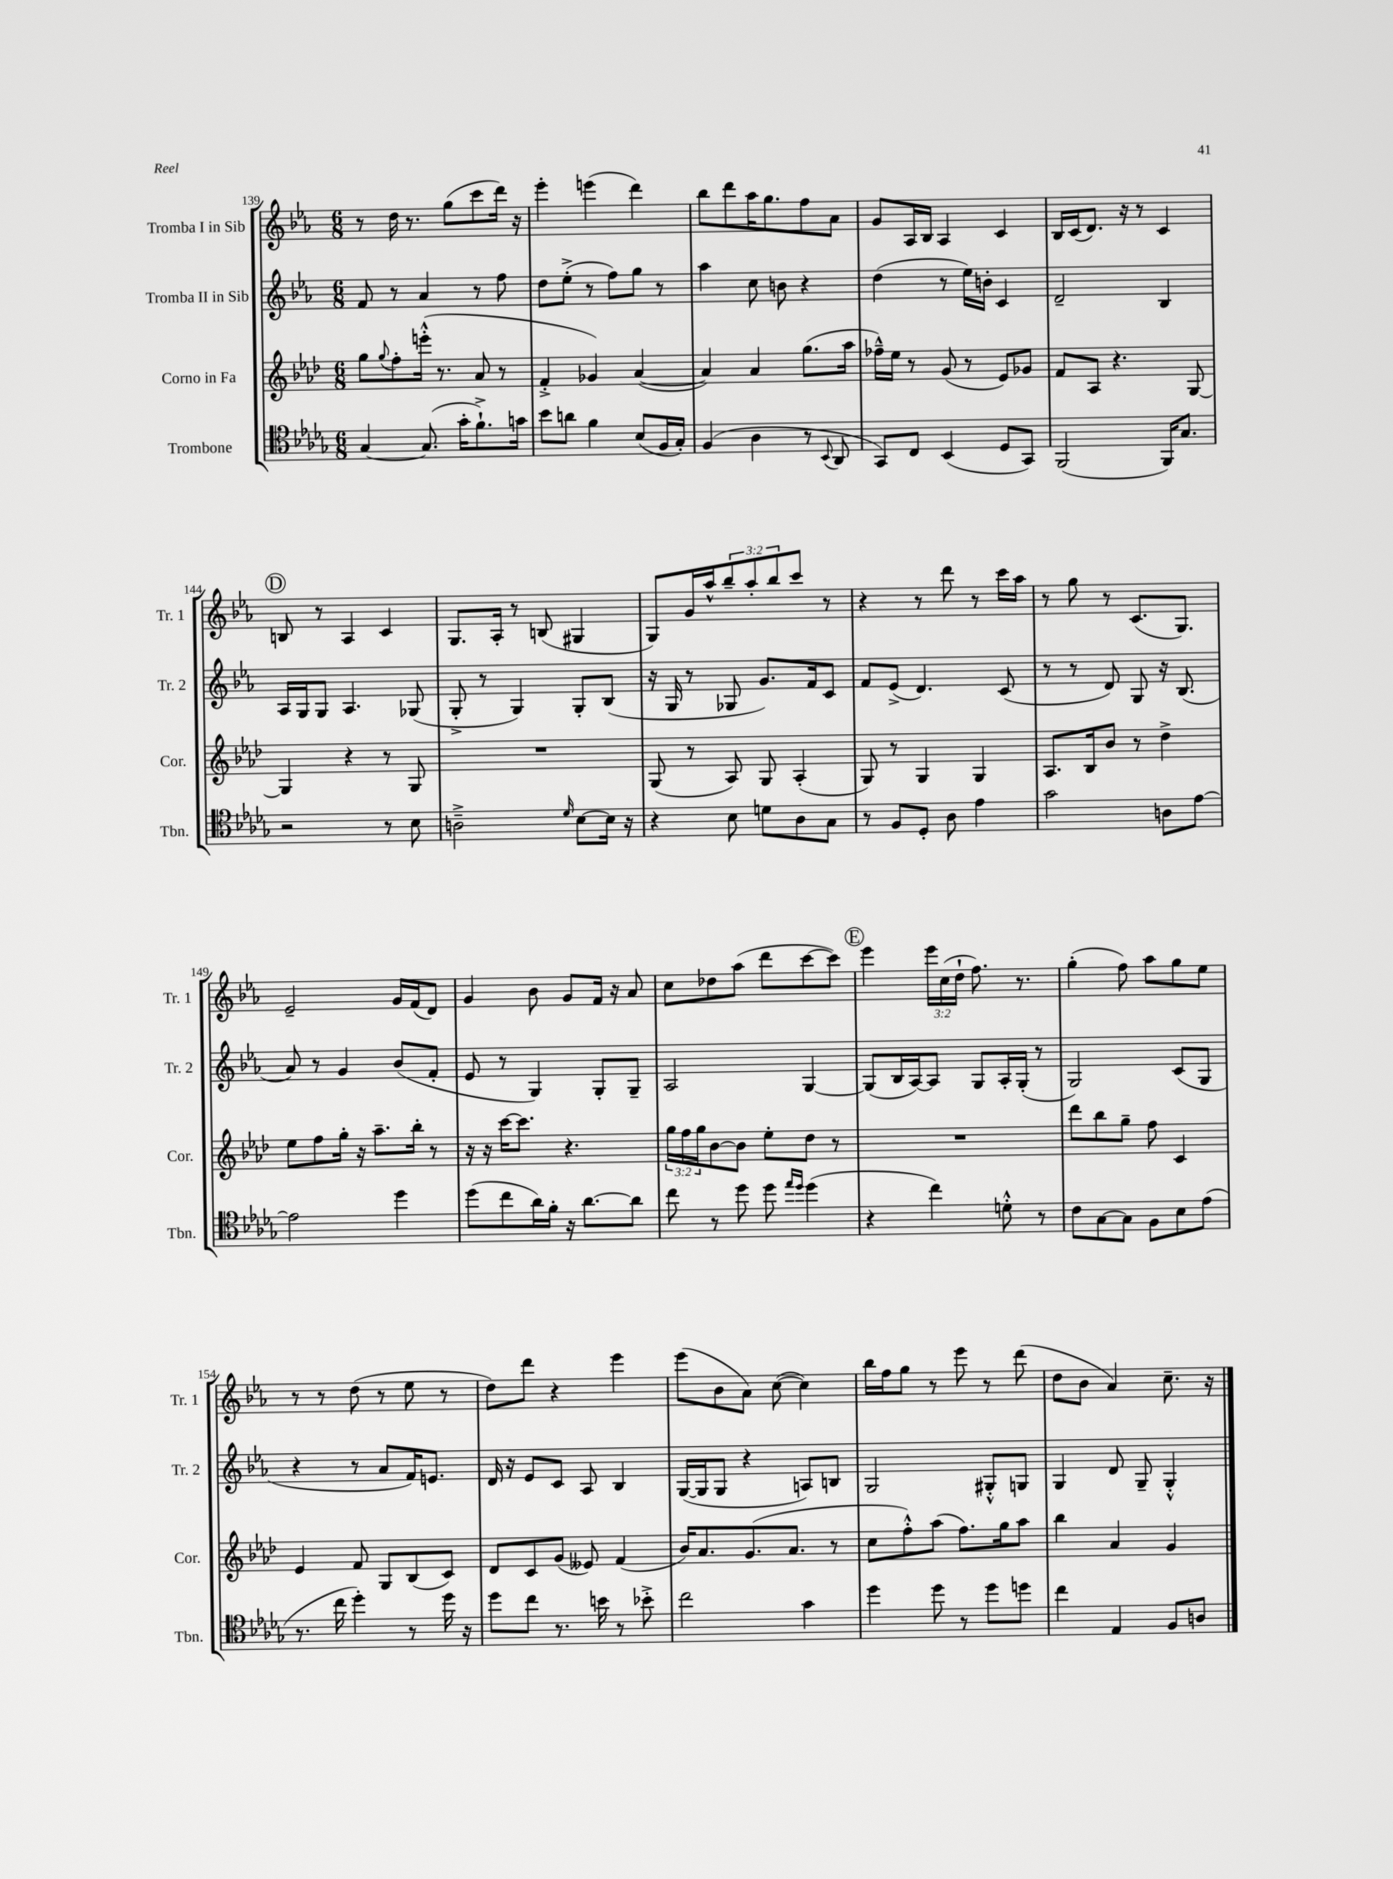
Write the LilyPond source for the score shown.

<<
\new StaffGroup <<
\new Staff = "s0" \with { instrumentName = "Tromba I in Sib" shortInstrumentName = "Tr. 1" } {
    \clef treble \key ees \major \numericTimeSignature \time 6/8 \override Staff.TupletNumber.text = #tuplet-number::calc-fraction-text
    r8 d''16 r8. g''8( c'''8 d'''16) r16 |
    ees'''4-. e'''4( d'''4) |
    bes''8 d'''8 aes''16 g''8. f''8 aes'8 |
    g'8 aes16 bes16 aes4 c'4 |
    bes16 c'16( d'8.) r16 r8 c'4 |
    \mark \markup { \circle "D" } b8 r8 aes4 c'4 |
    g8. aes16-. r8 b8( gis4 |
    g8) g'16 aes''16-^ \tuplet 3/2 { bes''8-- aes''8-. bes''8 } c'''8 r8 |
    r4 r8 d'''8 r8 c'''16 aes''16 |
    r8 g''8 r8 c'8.( g8.) |
    ees'2-- g'16 f'16( d'8) |
    g'4 bes'8 g'8 f'16 r16 aes'8 |
    c''8 des''8 aes''8( d'''8 c'''8~ c'''8) |
    \mark \markup { \circle "E" } ees'''4 \tuplet 3/2 { ees'''16 c''16( d''16-! } f''8.) r8. |
    g''4-.( f''8) aes''8 g''8 ees''8 |
    r8 r8 d''8( r8 ees''8 r8 |
    d''8) d'''8 r4 ees'''4 |
    ees'''8( bes'8 aes'8) c''8~( c''4) |
    bes''16 f''16 g''8 r8 ees'''8 r8 d'''8( |
    d''8 bes'8 aes'4) c''8.-- r16 \bar "|." |
}
\new Staff = "s1" \with { instrumentName = "Tromba II in Sib" shortInstrumentName = "Tr. 2" } {
    \clef treble \key ees \major \numericTimeSignature \time 6/8
    f'8 r8 aes'4 r8 f''8 |
    d''8 ees''8-.->( r8 f''8) g''8 r8 |
    aes''4 c''8 b'8 r4 |
    d''4( r8 ees''16) b'16-. c'4 |
    d'2-- bes4 |
    \mark \markup { \circle "D" } aes16 g16 g8 aes4. ges8( |
    g8-.-> r8 g4) g8-. bes8( |
    r16 g16 r8 ges8 g'8.) f'16 c'8 |
    f'8 ees'8->( d'4.) c'8( |
    r8 r8 d'8) g8 r16 bes8.( |
    aes'8) r8 g'4 bes'8( f'8-. |
    ees'8 r8 g4) g8-. g8-- |
    aes2 g4~ |
    \mark \markup { \circle "E" } g8( bes16 aes16~) aes8 g8 aes16-. g16-.( r8 |
    g2) c'8( g8 |
    r4 r8 aes'8 f'16) e'8. |
    d'16 r16 ees'8 c'8 aes8 bes4 |
    g16~( g16 g8 r4 a8) b8 |
    g2 gis8-.-^ g8 |
    g4 d'8 g8-- g4-.-^ \bar "|." |
}
\new Staff = "s2" \with { instrumentName = "Corno in Fa" shortInstrumentName = "Cor." } {
    \clef treble \key aes \major \numericTimeSignature \time 6/8 \override Staff.TupletNumber.text = #tuplet-number::calc-fraction-text
    g''8 \appoggiatura { g''8 } f''8-. e'''16-.-^( r8. aes'8 r8 |
    f'4-.-> ges'4) aes'4~( |
    aes'4) aes'4 g''8.( aes''16 |
    fes''16---^) ees''16 r8 g'8( r8 ees'8) ges'8 |
    f'8 aes8 r4. g8~ |
    \mark \markup { \circle "D" } g4 r4 r8 g8 |
    R2. |
    g8( r8 aes8) g8 aes4-.( |
    g8) r8 g4 g4 |
    aes8. bes16 bes'8 r8 des''4-> |
    ees''8 f''8 g''16-. r16 aes''8.-- bes''16-. r8 |
    r16 r16 c'''16~ c'''8. r4. |
    \tuplet 3/2 { g''16 f''16 g''16 } bes'8~ bes'8 ees''8-. des''8 r8 |
    \mark \markup { \circle "E" } R2. |
    des'''8 bes''8 g''8-- f''8 c'4 |
    ees'4 f'8 g8 bes8( c'8) |
    des'8 c'8 g'8( eeses'8) f'4( |
    bes'16) aes'8. g'8.( aes'8. r8 |
    c''8 f''8-.-^) aes''8( f''8.) g''16 aes''8 |
    bes''4 aes'4 g'4 \bar "|." |
}
\new Staff = "s3" \with { instrumentName = "Trombone" shortInstrumentName = "Tbn." } {
    \clef tenor \key des \major \numericTimeSignature \time 6/8
    ges4~ ges8.( ges'16-. f'8.-!->) g'16 |
    bes'8 a'8 f'4 bes8( f16 ges16-.) |
    f4( aes4 r8 \appoggiatura { bes,8 } aes,8 |
    ges,8) c8 bes,4( des8 ges,8) |
    f,2( f,16) ges8. |
    \mark \markup { \circle "D" } r2 r8 bes8 |
    a2---> \grace { des'16 } bes8~ bes16 r16 |
    r4 bes8 d'8 aes8 ges8 |
    r8 f8 des8-. aes8 ees'4 |
    ges'2 a8 ees'8~ |
    ees'2 des''4 |
    des''8( c''8 aes'16) f'16-. r16 aes'8.~ aes'8 |
    c''8 r8 des''8 des''8 \grace { ees''16 des''16 } des''4( |
    \mark \markup { \circle "E" } r4 c''4) d'8-.-^ r8 |
    c'8 ges8~ ges8 f8 bes8 ees'8( |
    r8. c''16 des''4-.) r8 des''16 r16 |
    des''8 c''8 r8. b'16 r8 bes'8-.-> |
    c''2 ges'4 |
    des''4 des''8 r8 des''8 d''8 |
    c''4 ees4 f8 a8 \bar "|." |
}
>>
>>
\layout { \context { \Score currentBarNumber = #139 } }
